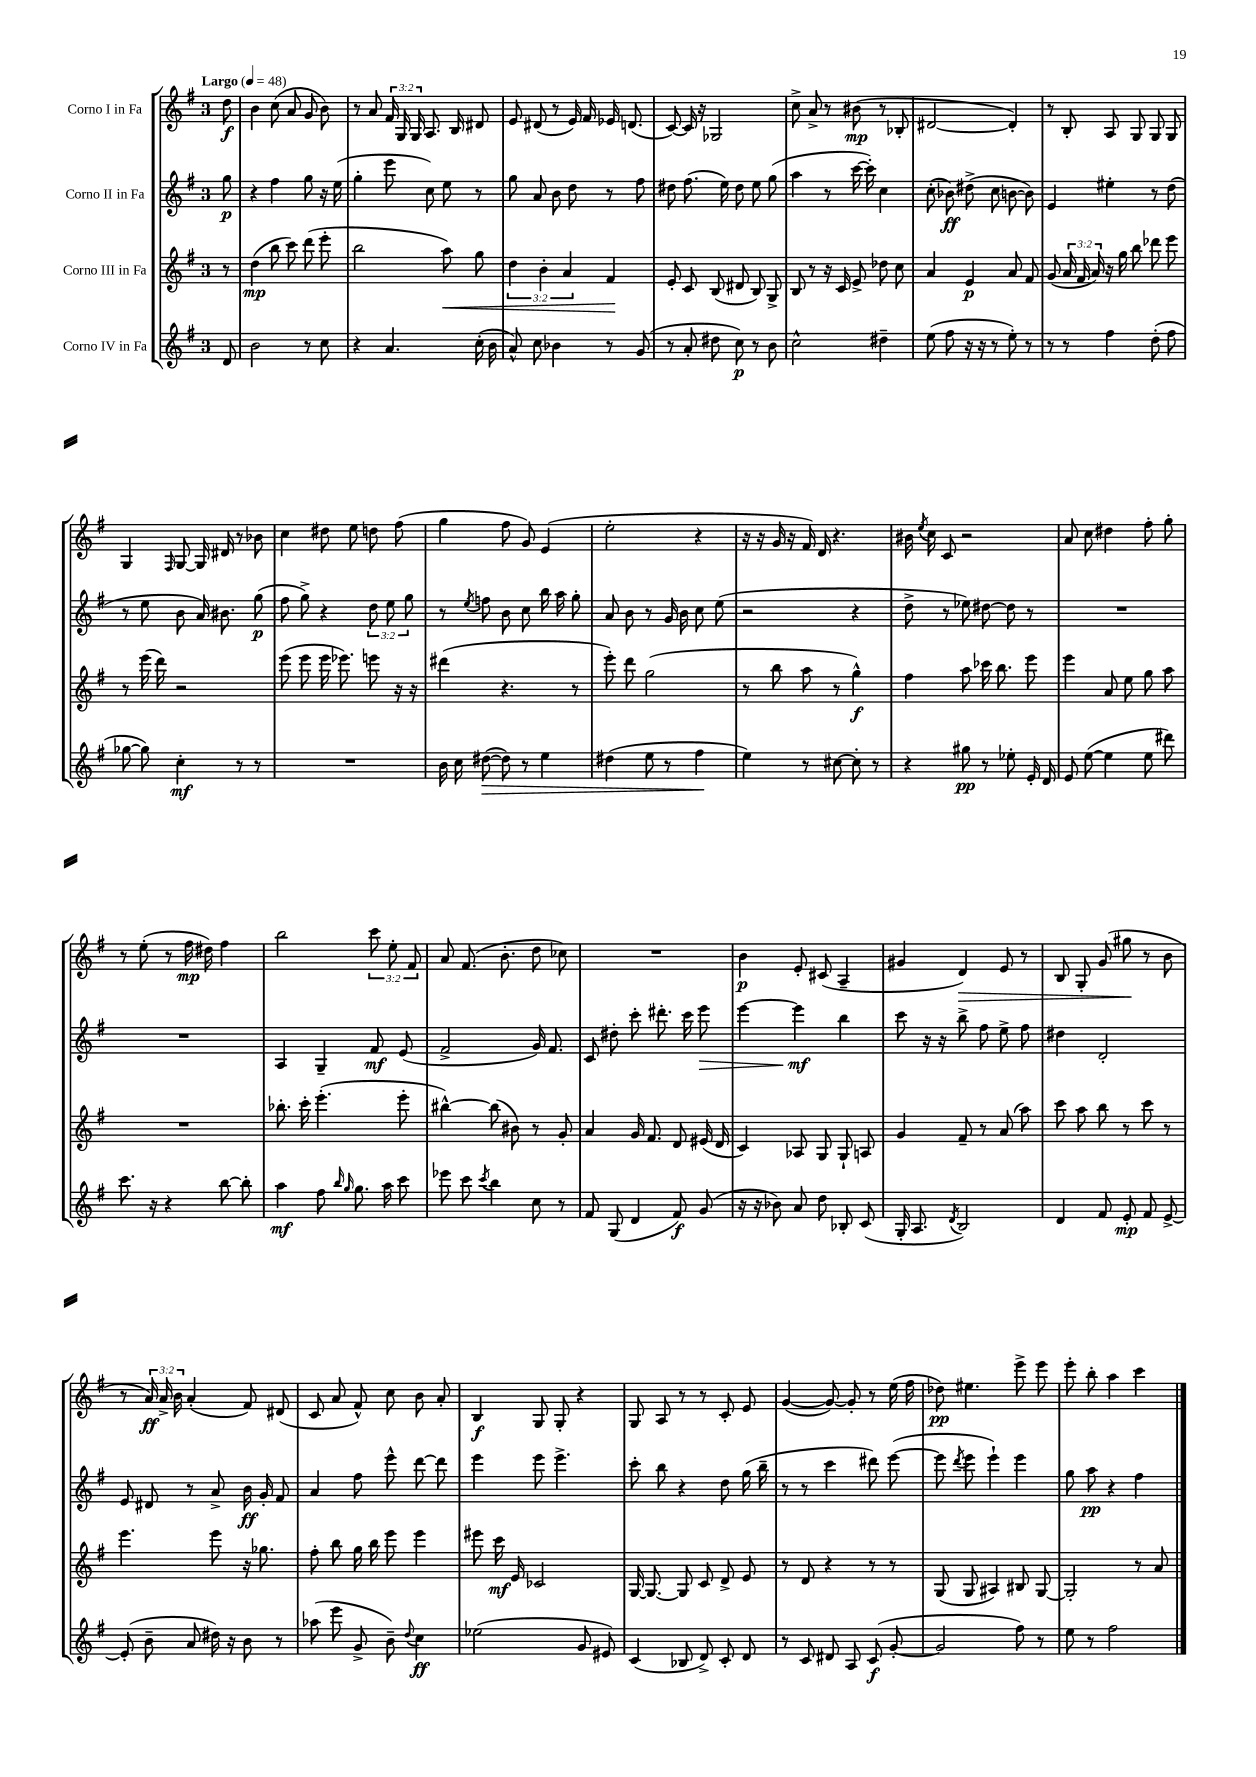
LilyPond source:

<<
\new StaffGroup <<
\new Staff = "s0" \with { instrumentName = "Corno I in Fa" } {
    \clef treble \key g \major \once \override Staff.TimeSignature.style = #'single-digit \time 3/4 \override Staff.TupletNumber.text = #tuplet-number::calc-fraction-text \partial 8 \tempo "Largo" 4 = 48
    \autoBeamOff d''8\f |
    b'4 c''8( a'8 g'8 b'8) |
    r8 a'8 \tuplet 3/2 { fis'16 g16 g16 } a8. b16 dis'8 |
    e'8 dis'8( r8 e'16) fis'16 ees'16 d'8.( |
    c'8~) c'16 r16 ges2 |
    c''8-> a'8-> r8 bis'8\mp( r8 bes8-. |
    dis'2~ dis'4-.) |
    r8 b8-. a8 g8 g8 g8 |
    g4 \grace { fis16 } g8~ g16 dis'16 r8 bes'8 |
    c''4 dis''8 e''8 d''8 fis''8( |
    g''4 fis''8 g'8) e'4( |
    e''2-. r4 |
    r16 r16 g'16 r16 fis'16) d'16 r4. |
    bis'16 \acciaccatura { e''8 } c''16 c'8 r2 |
    a'8 c''8 dis''4 fis''8-. g''8-. |
    r8 e''8-.( r8 fis''16\mp dis''16) fis''4 |
    b''2 \tuplet 3/2 { c'''8 e''8-. fis'8 } |
    a'8 fis'8.( b'8.-. d''8 ces''8) |
    R2. |
    b'4\p e'8-. cis'8( a4-- |
    gis'4 d'4\>) e'8 r8 |
    b8 g8-. g'8( gis''8\! r8 b'8 |
    r8 \tuplet 3/2 { a'16\ff) a'16-> b'16 } a'4-.( fis'8) dis'8( |
    c'8 a'8 fis'8-^) c''8 b'8 a'8-. |
    b4\f g8 g8-. r4 |
    g8 a8 r8 r8 c'8-. e'8 |
    g'4~( g'8~) g'8-. r8 e''16( fis''16 |
    des''8\pp) eis''4. e'''8-> e'''8 |
    e'''8-. b''8-. a''4 c'''4 \bar "|." |
}
\new Staff = "s1" \with { instrumentName = "Corno II in Fa" } {
    \clef treble \key g \major \once \override Staff.TimeSignature.style = #'single-digit \time 3/4 \override Staff.TupletNumber.text = #tuplet-number::calc-fraction-text \partial 8
    \autoBeamOff g''8\p |
    r4 fis''4 g''8 r16 e''16( |
    g''4-. e'''8 c''8) e''8 r8 |
    g''8 a'8 b'8 d''8 r8 fis''8 |
    dis''8 fis''8.( e''16) dis''8 e''8 g''8( |
    a''4 r8 c'''16~ c'''16-.) c''4 |
    c''8-.( bes'8\ff) dis''8->( c''8 b'8~ b'8) |
    e'4 eis''4-. r8 d''8( |
    r8 e''8 b'8 a'16) bis'8. g''8\p( |
    fis''8 g''8->) r4 \tuplet 3/2 { d''8 e''8 g''8 } |
    r8 \acciaccatura { e''8 } f''8 b'8 c''8 b''16 a''16 g''8-. |
    a'8 b'8 r8 g'16 b'16 c''8 e''8( |
    r2 r4 |
    d''8-> r8 ees''8) dis''8~ dis''8 r8 |
    R2. |
    R2. |
    a4 g4-- fis'8\mf e'8( |
    fis'2-> g'16) fis'8. |
    c'8 dis''8-. c'''8-. dis'''8.-. c'''16 e'''8\> |
    e'''4~ e'''4\mf\! b''4 |
    c'''8 r16 r16 b''8-> fis''8 e''8-> fis''8 |
    dis''4 d'2-. |
    e'8 dis'8 r8 a'8-> b'16\ff g'16-. fis'8 |
    a'4 fis''8 e'''8-^ d'''8~ d'''8 |
    e'''4 e'''8 e'''4.-> |
    c'''8-. b''8 r4 d''8 g''16( b''16-- |
    r8 r8 c'''4 dis'''8) e'''8~( |
    e'''8 \acciaccatura { d'''8 } e'''8 e'''4-!) e'''4 |
    g''8 a''8\pp r4 fis''4 \bar "|." |
}
\new Staff = "s2" \with { instrumentName = "Corno III in Fa" } {
    \clef treble \key g \major \once \override Staff.TimeSignature.style = #'single-digit \time 3/4 \override Staff.TupletNumber.text = #tuplet-number::calc-fraction-text \partial 8
    \autoBeamOff r8 |
    d''4\mp( b''8 c'''8) d'''8( e'''8-. |
    b''2 a''8\<) g''8 |
    \tuplet 3/2 { d''4 b'4-. a'4 } fis'4\! |
    e'8-. c'8 b8( dis'8 b8) g8-> |
    b8 r8 r16 c'16 e'8-> des''8 c''8 |
    a'4 e'4\p a'8 fis'8 |
    g'8( \tuplet 3/2 { a'16 fis'16 a'16) } r16 g''16 b''8 des'''8 e'''8 |
    r8 e'''16( d'''16) r2 |
    e'''8( e'''8 e'''16 ees'''8.) e'''8 r16 r16 |
    dis'''4( r4. r8 |
    e'''8-.) d'''8 g''2( |
    r8 b''8 a''8 r8 g''4-^\f) |
    fis''4 a''8 ces'''16 b''8. e'''8 |
    e'''4 a'8 e''8 g''8 a''8 |
    R2. |
    bes''8.-. c'''16-. e'''4.-.( e'''8-. |
    bis''4~-^) bis''8( bis'8) r8 g'8-. |
    a'4 g'16 fis'8. d'8 eis'16( d'16 |
    c'4) aes8 g8 g8-! a8 |
    g'4 fis'8-- r8 a'8( a''8) |
    c'''8 a''8 b''8 r8 c'''8 r8 |
    e'''4. e'''8 r16 ges''8. |
    fis''8-. b''8 g''16 b''16 e'''8 e'''4 |
    eis'''8 c'''16\mf e'16 ces'2 |
    g16~ g8.~ g8 c'8 d'8-> e'8 |
    r8 d'8 r4 r8 r8 |
    g8( g8 ais4) bis8 g8~ |
    g2-. r8 a'8 \bar "|." |
}
\new Staff = "s3" \with { instrumentName = "Corno IV in Fa" } {
    \clef treble \key g \major \once \override Staff.TimeSignature.style = #'single-digit \time 3/4 \partial 8
    \autoBeamOff d'8 |
    b'2 r8 c''8 |
    r4 a'4. c''16-.( b'16 |
    a'8-^) c''8 bes'4 r8 g'8( |
    r8 a'8-. dis''8 c''8\p) r8 b'8 |
    c''2-^ dis''4-- |
    e''8( fis''8 r16 r16 r8 e''8-.) r8 |
    r8 r8 fis''4 d''8-.( fis''8 |
    ges''8~ ges''8) c''4-.\mf r8 r8 |
    R2. |
    b'16 c''16 dis''8~\>( dis''8) r8 e''4 |
    dis''4( e''8 r8 fis''4\! |
    e''4) r8 cis''8~ cis''8-. r8 |
    r4 gis''8\pp r8 ees''8-. e'16-. d'16 |
    e'8 e''8~( e''4 e''8 dis'''8) |
    c'''8. r16 r4 b''8~ b''8-. |
    a''4\mf fis''8 \grace { b''16 g''16 } g''8. a''16 c'''8 |
    ees'''8 c'''8 \acciaccatura { c'''8 } b''4 c''8 r8 |
    fis'8 g8( d'4 fis'8\f) g'8( |
    r16 r16 bes'8) a'8 d''8 bes8-. c'8( |
    g16-. a8. \acciaccatura { d'8 } b2) |
    d'4 fis'8 e'8-.\mp fis'8 e'8~-> |
    e'8-.( b'8-- a'8 dis''16) r16 b'8 r8 |
    aes''8( e'''8 g'8-> b'8--) \appoggiatura { d''8 } c''4\ff |
    ees''2( g'8 eis'8) |
    c'4( bes8 d'8->) c'8-. d'8 |
    r8 c'8 dis'8 a8 c'8\f( g'8~-. |
    g'2 fis''8) r8 |
    e''8 r8 fis''2 \bar "|." |
}
>>
>>
\layout { \context { \Score \remove "Bar_number_engraver" } }
